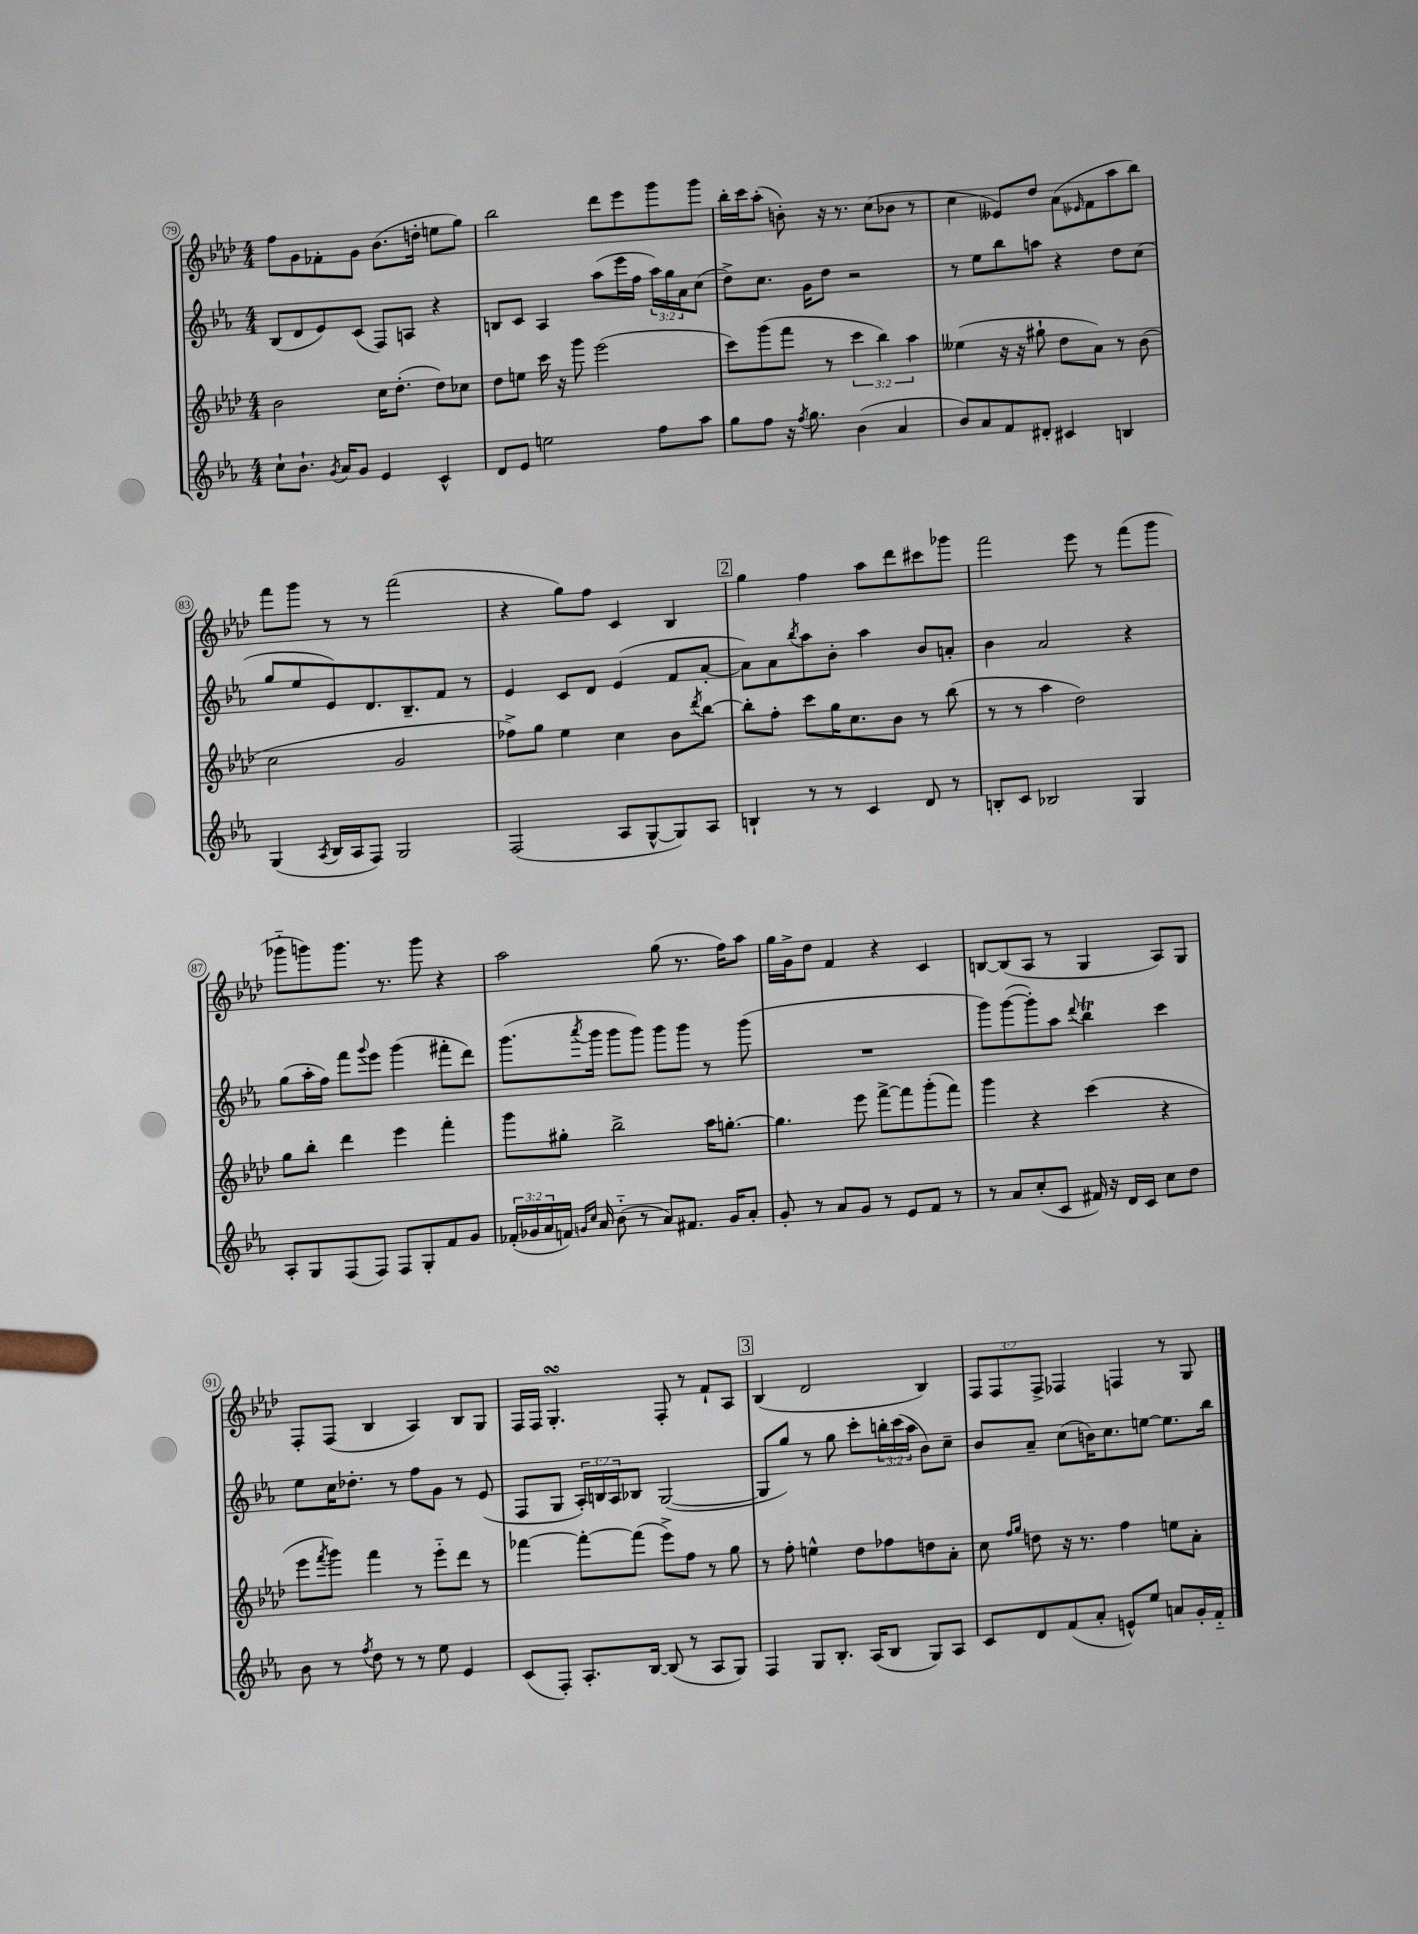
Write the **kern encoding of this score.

**kern	**kern	**kern	**kern
*staff4	*staff3	*staff2	*staff1
*clefG2	*clefG2	*clefG2	*clefG2
*k[b-e-a-]	*k[b-e-a-d-]	*k[b-e-a-]	*k[b-e-a-d-]
*M4/4	*M4/4	*M4/4	*M4/4
8cc`	2b-	(8B-	8ff
8.b-`	.	8d	8g
.	.	8e-)	8f-'
8qg	.	.	.
16a-	.	.	.
8g	.	(8c	8g
4e-	16cc	8F)	(8.b-
.	(8.dd-'	.	.
.	.	8A	.
.	.	.	16dd'
4c^^	8dd-)	4r	8ee
.	8cc-	.	8gg)
=	=	=	=
8d	8dd-	8B	2bb-
8e-	8ee	8c	.
2ee	16ccc	4A-	.
.	16r	.	.
.	8ggg	.	.
.	(2eee-	(8aa-	8ddd-
.	.	16eee-	8eee-
.	.	16ff	.
8ff	.	24aa-)	8ggg
.	.	24gg	.
.	.	24a-	.
8aa-	.	(8cc	8ggg
=	=	=	=
8gg	8ccc)	8dd^)	16bb-'
.	.	.	16ccc
8ff	(8ggg	8.cc	(8aa-'
16r	8fff	.	8b')
8qff	.	.	.
8.gg	.	16g	.
.	8r	8dd	16r
.	.	.	8.r
(4b-	6ccc	2r	.
.	.	.	(8cc
.	6bb-)	.	.
4a-	.	.	8b-
.	6aa-	.	.
.	.	.	8r
=	=	=	=
8b-)	(4ee--	8r	4cc
8a-	.	8ee-	.
8f	16r	8bb-	8e--)
.	16r	.	.
8d#'	8gg#`	8aa	8dd-
4c#	8dd-	4r	(8a-
.	.	.	16qqe-
.	8a-)	.	8f
4B	8r	8dd	8aa-
.	(8b-	(8cc	8bb-)
=	=	=	=
(4G	2cc	8gg	8fff
.	.	8ee-	8ggg
8qA-	.	.	.
16B-	.	8e-)	8r
16A-	.	.	.
8F)	.	8.d	8r
2G	2g	.	(2fff
.	.	8.B-~	.
.	.	8f	.
.	.	8r	.
=	=	=	=
(2F	8ff-^)	4e-	4r
.	8gg	.	.
.	4ee-	8c	8gg)
.	.	8d	8ff
8A-	4cc	(4e-	4c
[8G^^	.	.	.
8G])	8b-	8f	4B-
.	8qddd-	.	.
8A-	[8bb-	[8a-'	.
=	=	=	=
4B`	8bb-']	8a-])	4gg
.	8ff'	8a-	.
.	.	8qbb-	.
8r	8ccc	8aa-	4ff
8r	16gg	8b-'	.
.	8.cc	.	.
4c	.	4aa-	8aa-
.	8b-	.	8ddd-
8d	8r	8b-	8ccc#
8r	(8bb-	8a'	8ggg-
=	=	=	=
8B'	8r	4b-	2fff
8c	8r	.	.
2B-	4aa-	2a-	.
.	2dd-)	.	8eee-
.	.	.	8r
4G	.	4r	(8fff
.	.	.	8ggg
=	=	=	=
8A-'	8gg	(8gg	8ggg-'~
8G	8bb-'	16aa-'	8ggg)
.	.	16ff)	.
(8F	4ddd-	8fff	8.ggg
.	.	8qqggg	.
8F)	.	8eee-	.
.	.	.	8.r
8F	4eee-	(4ggg	.
8G'	.	.	8ggg
8f	4fff'	8fff#'	4r
8g	.	8ddd)	.
=	=	=	=
(24f-'	8ggg	(8.ggg	2aa-
24g-	.	.	.
24a-	.	.	.
16f)	8gg#'	.	.
16qqg	.	.	.
16qqcc	.	8qaaa-	.
16a-	.	16ggg	.
(8b-'~	2bb-^	8ggg	.
8r	.	8ggg)	.
8a-)	.	8ggg	(8gg
8.f#	.	8ggg	8.r
.	16aa-	8r	.
16g	[8.gg'	.	16ff)
8a-'	.	(8ggg	8aa-
=	=	=	=
8g'	4.gg]	1r	16gg
.	.	.	16g^
8r	.	.	8dd-
8a-	.	.	4f
8g	8eee-	.	.
8r	[8fff^	.	4r
8e-	8fff]	.	.
8f	(8ggg'	.	4c
8r	8fff)	.	.
=	=	=	=
8r	4ggg	8ggg)	[8B
8a-	.	([8ggg	(8B]
(8cc'	4r	8ggg'])	8A-
8c	.	8aa-	8r
.	.	8qqddd	.
16f#)	(4ccc	4bb-	4G
16r	.	.	.
16d	.	.	.
16c	.	.	.
8cc	4r	4ccc	8A-)
8dd	.	.	8G
=	=	=	=
8b-	8eee-	8ee-	8F'
.	8qfff	.	.
8r	8ggg)	16cc	(8F
.	.	8.dd-'	.
8qff	.	.	.
8dd	4fff	.	4B-
8r	.	8r	.
8r	8r	8ff	4A-)
8ee-	8eee-'~	8g	.
4e-	8ddd-	8r	8B-
.	8r	(8e-	8G
=	=	=	=
(8c	[4fff-	8F	16F
.	.	.	16F
8F')	.	8G	4.G'
8.A-'	8fff-'_	24A-')	.
.	.	24B	.
.	.	24A-	.
.	(8fff-]	8B-	.
[16B-	.	.	.
(8B-]	8eee-^)	([2G	8F'
8r	8ff	.	8r
8A-	8r	.	8f`
8G)	8gg	.	8A-
=	=	=	=
4F	8r	8G]	(4B-
.	8ff'	8gg)	.
8G	4ee^^	8r	2d-
8.B-'	.	8gg	.
.	8dd-	8ccc'	.
(16A-	.	.	.
8B-	8ff-	24bb'	.
.	.	(24ccc	.
.	.	24aa-	.
8G)	8dd	8b-)	4B-)
8A-	8a-'	8cc~	.
=	=	=	=
8c	8cc	8b-	12F
.	.	.	12F
.	16qqff	.	.
.	16qqgg	.	.
8d	8dd	8a-~	.
.	.	.	12F^
(8f	16r	(8cc	4F-
.	8.r	.	.
8a-'	.	16b)	.
.	.	8.cc	.
8e^^)	4ff	.	4F
8ee-	.	[8ee	.
8a	8ee	8.ee]	8r
16g'	8a-'	.	8G
16f'~	.	16bb-	.
==	==	==	==
*-	*-	*-	*-
